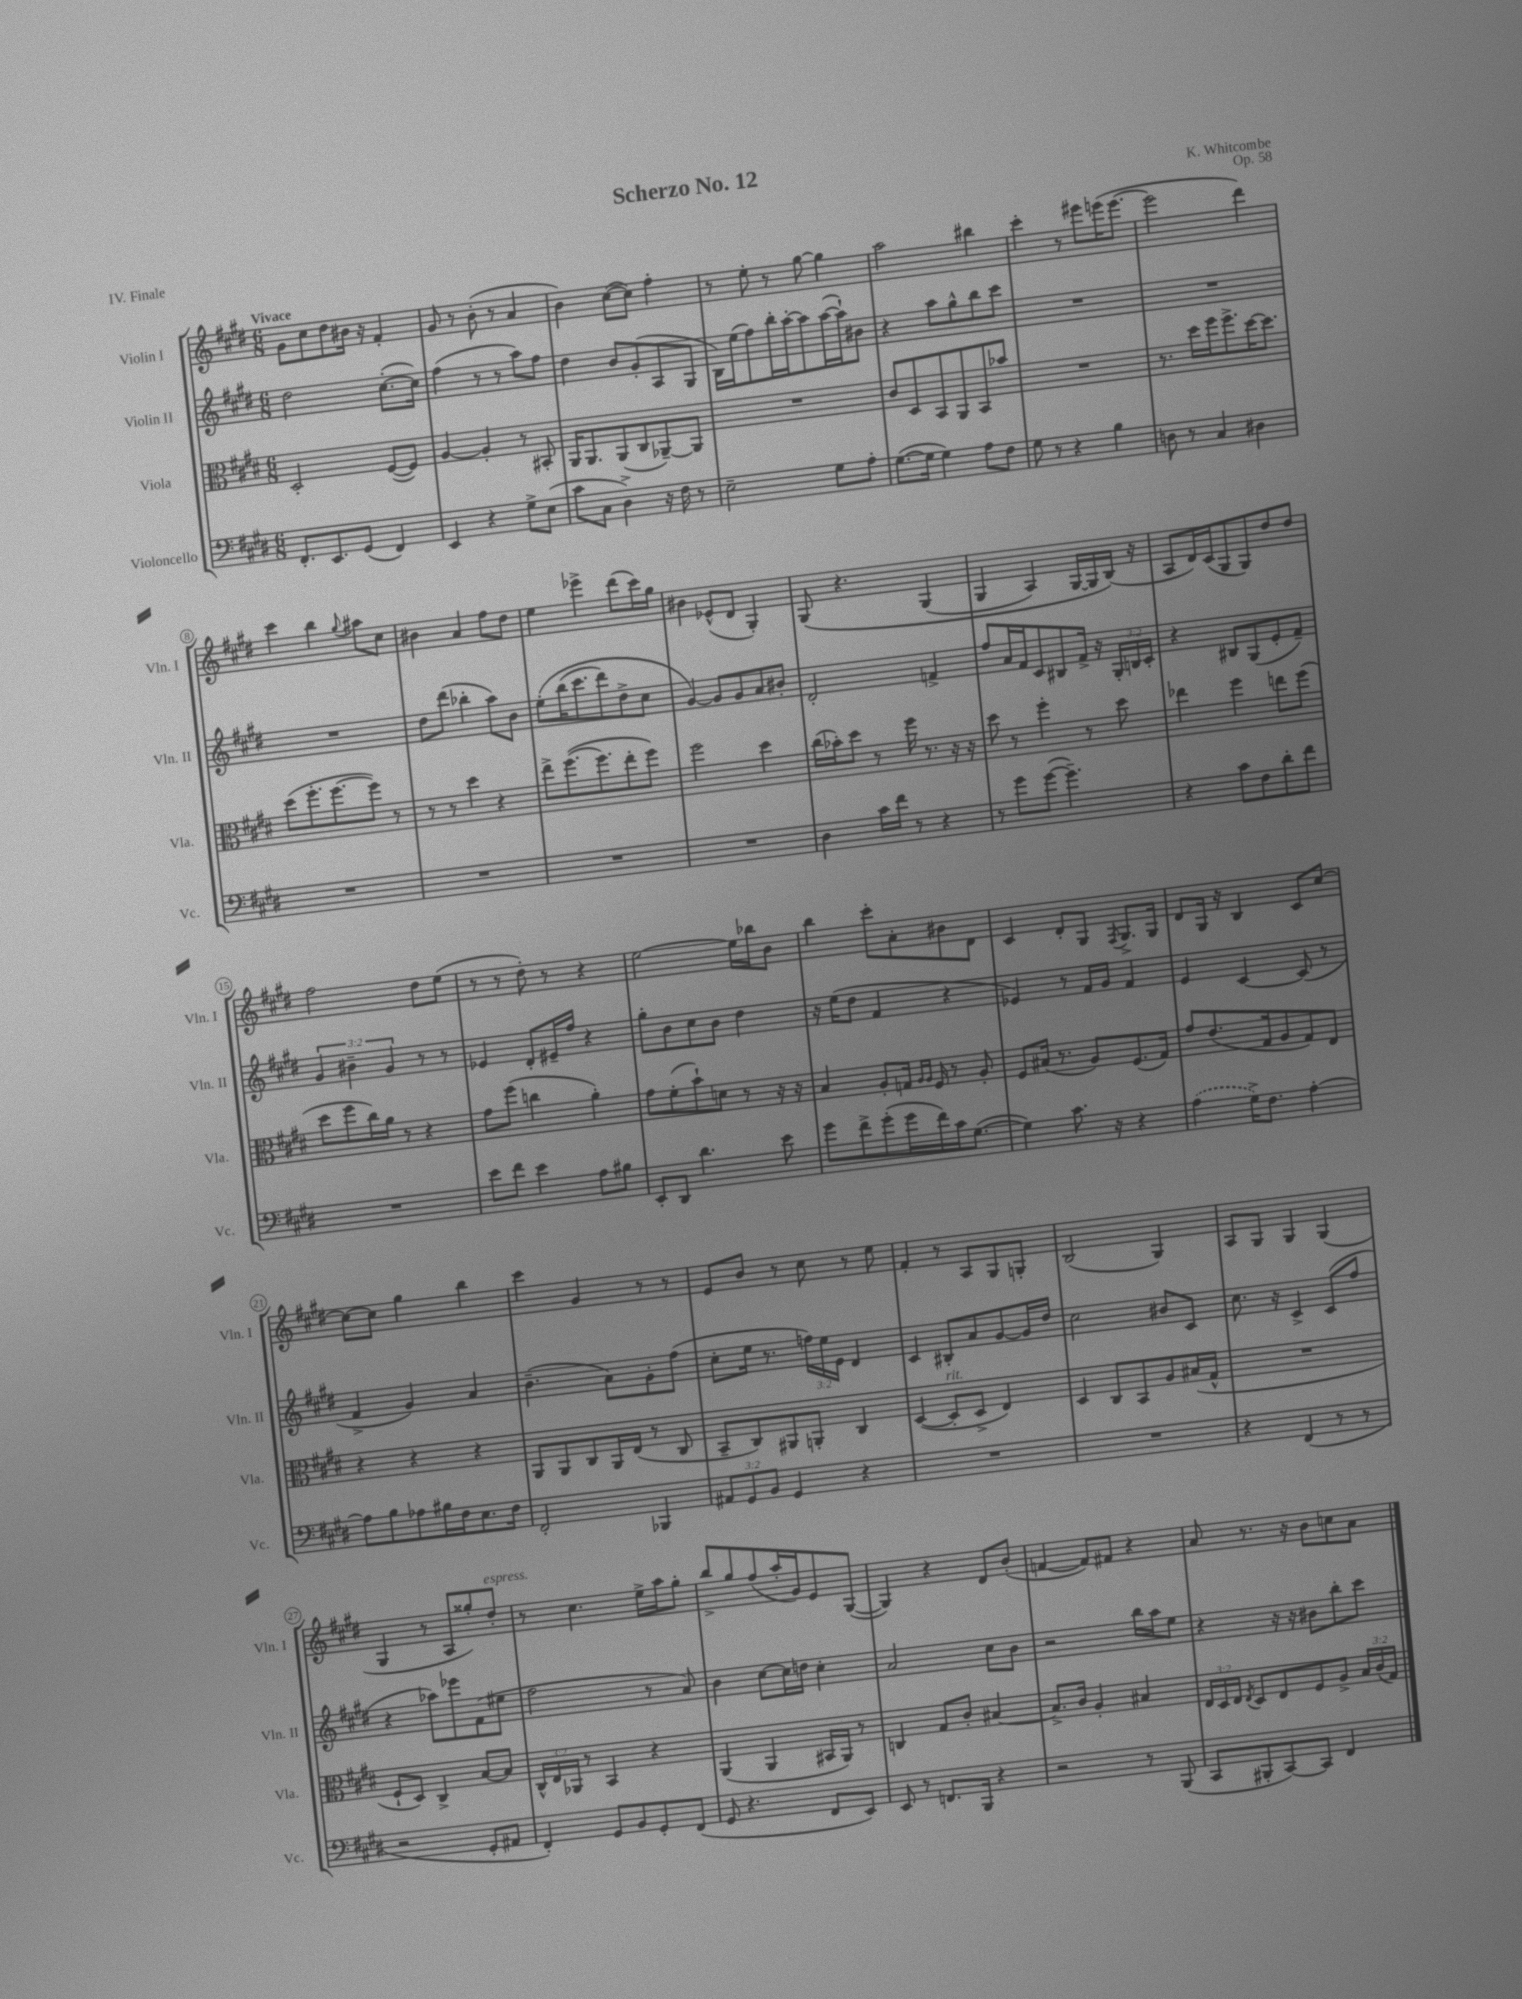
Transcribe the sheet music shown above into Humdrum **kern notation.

**kern	**kern	**kern	**kern
*staff4	*staff3	*staff2	*staff1
*clefF4	*clefC3	*clefG2	*clefG2
*k[f#c#g#d#]	*k[f#c#g#d#]	*k[f#c#g#d#]	*k[f#c#g#d#]
*M6/8	*M6/8	*M6/8	*M6/8
8.FF#'/L	2D#'/	2dd#\	8g#\L
.	.	.	8cc#\
8.EE/	.	.	.
.	.	.	8dd#\
(8GG#/J	.	.	16b#\Jk
.	.	.	16r
4FF#/)	([8F#/L	([8.cc#'\L	4f#'/
.	8F#/]J)	.	.
.	.	16cc#\]Jk)	.
=	=	=	=
4EE/	[4A/	(4ff#\	8g#/
.	.	.	8r
4r	4A'/]	8r	(8b'\
.	.	8r	8r
8G#^\L	8r	8aa\L)	4a/
(8E\J	8BB#'/	8ff#\J	.
=	=	=	=
8c#\L	16AA/LK	4dd#\	4b\)
.	8.AA/	.	.
8C#\J	.	.	.
4D#^\)	(8AA/	8b/L	([8cc#\L
.	8C#/	(8g#'/	8cc#\]J)
16r	[8AA-~/)	8A/	4ff#'\
16F#\	.	.	.
8r	8AA-/]J	8G#/J	.
=	=	=	=
2E~\	2.r	16B\LL)	8r
.	.	(16ee\J	.
.	.	8ff#\)	8ee'\
.	.	16bb'\L	8r
.	.	[16aa'\J	.
.	.	8aa\]	[8gg#\
8G#\L	.	([16aa\L	4gg#\]
.	.	16aa`\]J)	.
8A'\J	.	8b#\J	.
=	=	=	=
([8.G#\L	8c#/L	4r	2aa\
.	8D#/	.	.
16G#\]Jk	.	.	.
4G#\)	8BB/	8aa\L	.
.	8AA/	8gg#^^\	.
8A\L	8BB/	8bb\	4bb#\
8F#\J	8b-/J	8ccc#\J	.
=	=	=	=
8G#\	2.r	2.r	4ccc#'\
8r	.	.	.
4r	.	.	8r
.	.	.	8eee#\L
4B\	.	.	(16eee\K
.	.	.	[8.eee\J
=	=	=	=
8D\	8.r	2.r	2eee\]
8r	.	.	.
.	16dd#\LL	.	.
4C#/	16ff#\J	.	.
.	8.ff#^\	.	.
4D#\	[16dd#\K	.	4ddd#\)
.	8.dd#\]J	.	.
=	=	=	=
2.r	(8dd#\L	2.r	4ccc#\
.	8.ff#'\	.	.
.	.	.	4bb\
.	[8.ff#\	.	.
.	.	.	8qqgg#/
.	8ff#\]J)	.	8aa#\L
.	8r	.	8cc#\J
=	=	=	=
2.r	8r	8dd#\L	4b#\
.	8r	(8ddd#\J	.
.	4dd#\	4bb-'\	4a/
.	4r	8aa\L)	8ff#\L
.	.	8b\J	8dd#\J
=	=	=	=
2.r	8ee^\L	&(8ee'\L	4ee\
.	&((8.ff#\	(16bb\K	.
.	.	8.ccc#\	.
.	.	.	4eee-^\
.	8.ff#\)	.	.
.	.	8ddd#\)	.
.	8ee'\	8dd#^\	(8ddd#\L
.	8ff#\J&)	8cc#\J	16ccc#\L)
.	.	.	16gg#\JJ
=	=	=	=
2.r	2ff#\	[4g#/&)	4b#\
.	.	8g#/]L	(8e-^^/L
.	.	8g#/	8d#/J
.	4dd#\	8a/	4G#'/)
.	.	8b#'/J	.
=	=	=	=
4D#\	(16cc#\LL	2d#'/	&(8G#/
.	16b-'\J)	.	.
.	8dd#\J	.	4.r
16c#\LL	8r	.	.
16f#\JJ	.	.	.
8r	16ff#\	.	.
.	8.r	.	.
4r	.	4f^/	(4G#/
.	16r	.	.
.	16r	.	.
=	=	=	=
8r	8dd#\	8ff#/L	4G#/
8g#\L	8r	16a/L	.
.	.	16f#/J	.
([8g#\J	4ff#'\	8c#/	4A/)
4.g#~\])	.	8B#/	.
.	8r	16f#^/Jk	[16G#/LL
.	.	16r	16G#/]
.	8dd#\	24G#'/LL	(16B/JJ&)
.	.	24B/	.
.	.	.	16r
.	.	24c#'/JJ	.
=	=	=	=
4r	4ee-\	4r	8A/L
.	.	.	16d#/L)
.	.	.	(16c#/J
8c#\L	4ff#\	8B#/L	8G#/
8F#\	.	(8G#/	8G#/)
8d#'\	8ee\L	8e'/	8dd#/
8f#\J	(8ff#\J	8f#~/J)	8dd#/J
=	=	=	=
2.r	8dd#\L	6g#/	2ff#\
.	8ff#\	.	.
.	.	6b#~\	.
.	16cc#\L)	.	.
.	16a\JJ	.	.
.	.	6g#/	.
.	8r	.	.
.	4r	8r	8dd#\L
.	.	8r	(8ee\J
=	=	=	=
8e\L	8g#\L	4e-/	8r
8f#\J	(8ff#\J	.	8r
4e\	4cc\	8d#'/L	8dd#'\)
.	.	16e#~/L	8r
.	.	16ff#/JJ	.
8A\L	4a'\)	4r	4r
8B#\J	.	.	.
=	=	=	=
8EE'/L	8g#\L	8gg#'\L	[2ee\
8DD#/J	(8f#'\	8b\	.
4.d#\	8b`\)	8cc#\	.
.	8d\J	8b\J	.
.	8r	4dd#\	16ee\]LL
.	.	.	16bb-\J
8e\	16r	.	8b\J
.	16r	.	.
=	=	=	=
8g#\L	4B/	16r	4bb\
.	.	(16ee\LK	.
8f#^\	.	8dd#\J	.
(8g#'\	8A'/L	4f#/	8ccc#'\L
16g#\L	16G/Jk	.	8a'\
.	16qqA/LL	.	.
.	16qqA/JJ	.	.
16f#\)	16F#/	.	.
16c#\J	8r	4r	8b#\
([8.G#\J	.	.	.
.	8A'/	.	8d#\J
=	=	=	=
4G#\])	8F#/L	4e-/)	4c#/
.	(16B#/Jk	.	.
.	8.r	.	.
8.c#\	.	8r	8d#'/L
.	8A/L)	16f#/LL	8G#/J
16r	.	16g#/JJ	.
.	.	.	8qF#/
4r	(8.F#/	4f#/	8.G#^/L
.	16G#/Jk)	.	16G#/Jk
=	=	=	=
(4A\	8g#/L	4e/	8d#/L
.	(8.e/	.	16G#/Jk
.	.	.	16r
16G#^\LK)	.	[4c#/	4B/
8.F#\J	16G#/k	.	.
.	8A/	.	.
[4A'\	8G#/)	(8c#/]	8c#/L
.	8E/J	8r	[8cc#/J
=	=	=	=
8A\]L	4r	4f#^/	8cc#\_L
8B\	.	.	8cc#\]J
8A-\	4r	4g#/)	4gg#\
16B#\L	.	.	.
16F#\J	.	.	.
8.E\	4r	4a/	4bb\
16F#\Jk	.	.	.
=	=	=	=
2FF#'/	8AA/L	(4.b~\	4ccc#\
.	8AA/	.	.
.	8C#/	.	4g#/
.	16AA/L	8a\L)	.
.	(16E/JJ	.	.
4BBB-/	8r	8g#'\	8r
.	8C#/	(8ff#\J	8r
=	=	=	=
12AA#/L	8BB~/L	8cc#'\L	8e/L
12GG#/	.	.	.
.	8C#/)	16ee\Jk	8b/J
12BB/J	.	.	.
.	.	8.r	.
4GG#/	8AA#/	.	8r
.	8AA'/J	24ff\LL)	8cc#\
.	.	24ee\	.
.	.	24e\JJ	.
4r	4C#/	4d#/	8r
.	.	.	8ee\
=	=	=	=
2.r	([4D#/	4c#/	4f#'/
.	8D#'/]L	8B#'/L	8r
.	8D#^/J	8a/	8A/L
.	4E/)	[8g#/	8G#/
.	.	16g#/]L	8G'/J
.	.	16dd#/JJ	.
=	=	=	=
2.r	4D#/	2cc#\	(2B/
.	8C#/L	.	.
.	8BB/	.	.
.	8A/	8b#/L	4G#/)
.	(16B#/L	8c#/J	.
.	16G#^^/JJ	.	.
=	=	=	=
4r	2.r	8.cc#\	8A/L
.	.	.	8G#/J
.	.	16r	.
(4FF#/	.	4c#^/	4G#/
8r	.	(8c#/L	(4G#/
8r	.	8ff#/J	.
=	=	=	=
2r	8F#`/L	4r	4G#/
.	8D#/J)	.	.
.	4C#^/	8aa-\L)	8r
.	.	8eee-\	8A/L
8GG#'/L	[8B/L	(8f#\	8gg##'/)
8AA#/J	8B/]J	8ee#\J	8dd#'/J
=	=	=	=
4FF#'/)	24C#^^/LL	2ff#\	8r
.	24E/	.	.
.	24AA-/JJ	.	.
.	8r	.	4.cc#\
8GG#/L	4BB/	.	.
8BB/	.	.	.
8GG#'/	4r	8r	16ee^\LL
.	.	.	16aa\J
(8FF#/J	.	8a/)	8gg#'\J
=	=	=	=
8GG#/	(4AA/	4b\	8bb^/L
4.r	.	.	8gg#/
.	4AA/	[8cc#\L	(8ff#/
.	.	16cc#\]L	16aa'/L
.	.	16dd\JJ	16g#/J)
8FF#/L	16BB#/LL	4cc#'\	8e/
.	16AA/JJ)	.	.
8EE/J)	8r	.	([8G#/J
=	=	=	=
8EE/	4C/	2a/	4G#/])
8r	.	.	.
8.FF/L	8G#/L	.	4r
.	8c#'/J	.	.
16BBB/Jk	.	.	.
4r	[4B#/	8cc#\L	8d#/L
.	.	8b\J	(8b'/J
=	=	=	=
2r	8.B#^/]L	2r	[4f/
.	16c#/Jk	.	.
.	4A'/	.	8f/]L)
.	.	.	8f#/J
8r	4B#/	16bb\LL	4r
.	.	16aa\J	.
(8BBB/	.	8ee\J	.
=	=	=	=
8CC#/L	24E/LL	4r	8a/
.	24D#/	.	.
.	24E/JJ	.	.
.	8qE/	.	.
8BBB#'/	8D#/L	.	8.r
[8CC#/)	8E/	16r	.
.	.	16r	16r
8CC#/]J	8F#/	8b#\L	8b\L
4FF#/	8A^/J	8bb'\	8cc\
.	24B/LL	8ccc#\J	8a\J
.	(24c#/	.	.
.	24G#/JJ)	.	.
==	==	==	==
*-	*-	*-	*-
